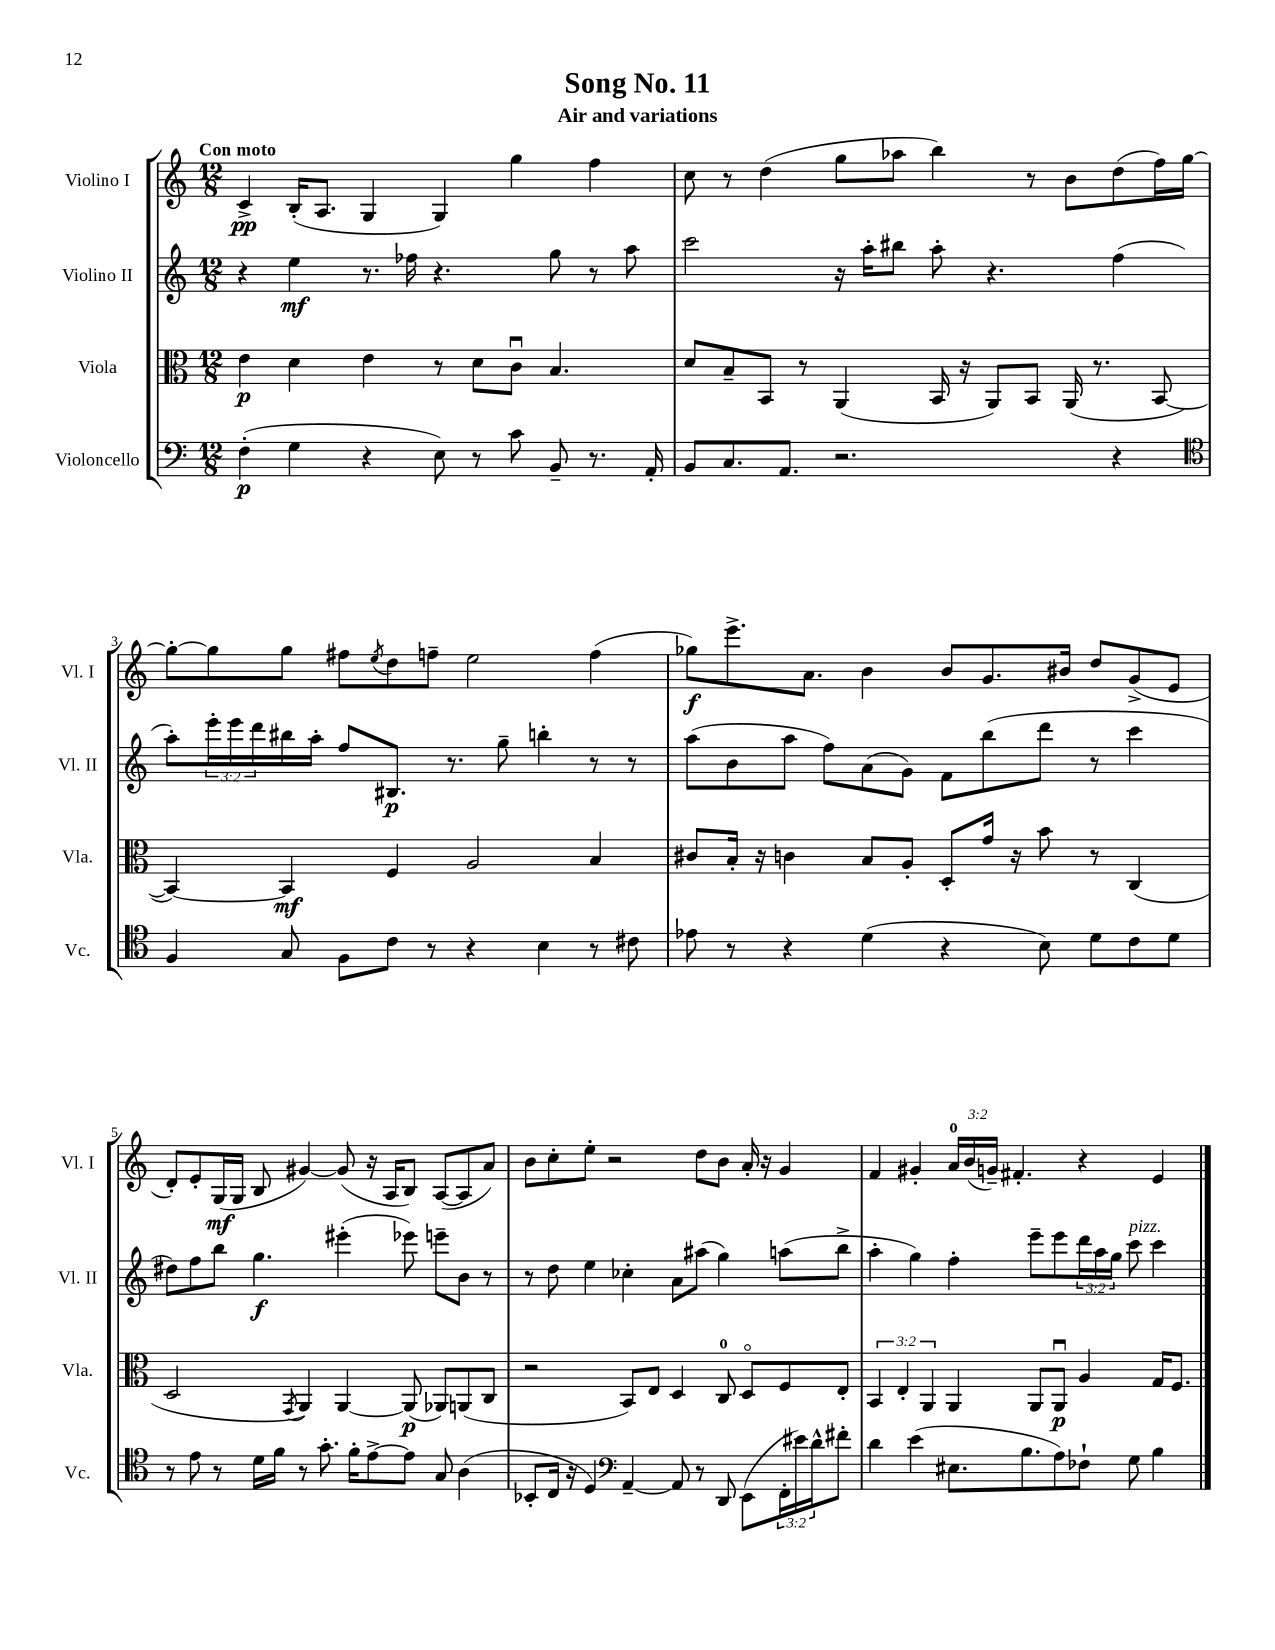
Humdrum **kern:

**kern	**kern	**kern	**kern
*staff4	*staff3	*staff2	*staff1
*clefF4	*clefC3	*clefG2	*clefG2
*k[]	*k[]	*k[]	*k[]
*M12/8	*M12/8	*M12/8	*M12/8
(4F'	4e	4r	4c^
4G	4d	4ee	(16B'
.	.	.	8.A
4r	4e	8.r	4G
.	.	16ff-	.
8E)	8r	4.r	4G)
8r	8d	.	.
8c	8cu	.	4gg
8BB~	4.B	8gg	.
8.r	.	8r	4ff
.	.	8aa	.
16AA'	.	.	.
=	=	=	=
8BB	8d	2ccc	8cc
8.C	8B~	.	8r
.	8BB	.	(4dd
8.AA	.	.	.
.	8r	.	.
2.r	(4AA	16r	8gg
.	.	16aa'	.
.	.	8bb#	8aa-
.	16BB	8aa'	4bb)
.	16r	.	.
.	8AA)	4.r	.
.	8BB	.	8r
.	(16AA	.	8b
.	8.r	.	.
4r	.	(4ff	(8dd
.	[8BB	.	16ff)
.	.	.	[16gg
=	=	=	=
*clefC4	*	*	*
4F	4BB_)	8aa')	8gg'_
.	.	24eee'	8gg]
.	.	24eee	.
.	.	24ddd	.
8G	4BB]	16bb#	8gg
.	.	16aa'	.
8F	.	8ff	8ff#
.	.	.	8qee
8c	4F	8.B#	8dd
8r	.	.	8ff~
.	.	8.r	.
4r	2A	.	2ee
.	.	8gg~	.
4B	.	4bb'	.
8r	4B	8r	(4ff
8c#	.	8r	.
=	=	=	=
8e-	8c#	(8aa	8gg-)
8r	16B'	8b	8.eee^
.	16r	.	.
4r	4c	8aa	.
.	.	.	8.a
.	.	8ff)	.
(4d	8B	(8a	4b
.	8A'	8g)	.
4r	8D'	8f	8b
.	16g	(8bb	8.g
.	16r	.	.
8B)	8b	8ddd	.
.	.	.	16b#
8d	8r	8r	8dd
8c	(4C	4ccc	(8g^
8d	.	.	8e
=	=	=	=
8r	2D	8dd#)	8d')
8e	.	8ff	8e'
8r	.	8bb	(16G
.	.	.	16G
16d	.	4.gg	8B
16f	.	.	.
.	8qGG	.	.
8r	4AA)	.	[4g#)
8.g'	.	.	.
.	[4AA	(4eee#'	(8g#]
16f'	.	.	.
[8e^	.	.	16r
.	.	.	16A
8e]	(8AA]	8eee-)	8B)
8G	8AA-)	8eee~	([8A
(4A	(8AA	8b	8A]
.	8C	8r	8a)
=	=	=	=
8BB-'	2r	8r	8b
16C	.	8dd	8cc'
16r	.	.	.
4D)	.	4ee	8ee'
.	.	.	2r
*clefF4	*	*	*
[4AA~	8BB)	4cc-'	.
.	8E	.	.
8AA]	4D	8a	.
8r	.	(8aa#	8dd
8DD	8C	4gg)	8b
(8EE	8Do	.	16a'
.	.	.	16r
24FF'	8F	(8aa	4g
24e#)	.	.	.
24d^^	.	.	.
8f#'	8E'	8bb^	.
=	=	=	=
4d	6BB	4aa'	4f
.	6E'	.	.
(4e	.	4gg)	4g#'
.	6AA	.	.
8.E#	4AA	4ff'	24a
.	.	.	(24b
.	.	.	24g~)
.	.	.	4.f#'
8.B	.	.	.
.	8AA	8eee~	.
8A)	8AAu	8eee	.
8F-`	4A	24ddd	4r
.	.	24aa	.
.	.	24gg	.
8G	.	8ccc	.
4B	16G	4ccc	4e
.	8.F	.	.
==	==	==	==
*-	*-	*-	*-
